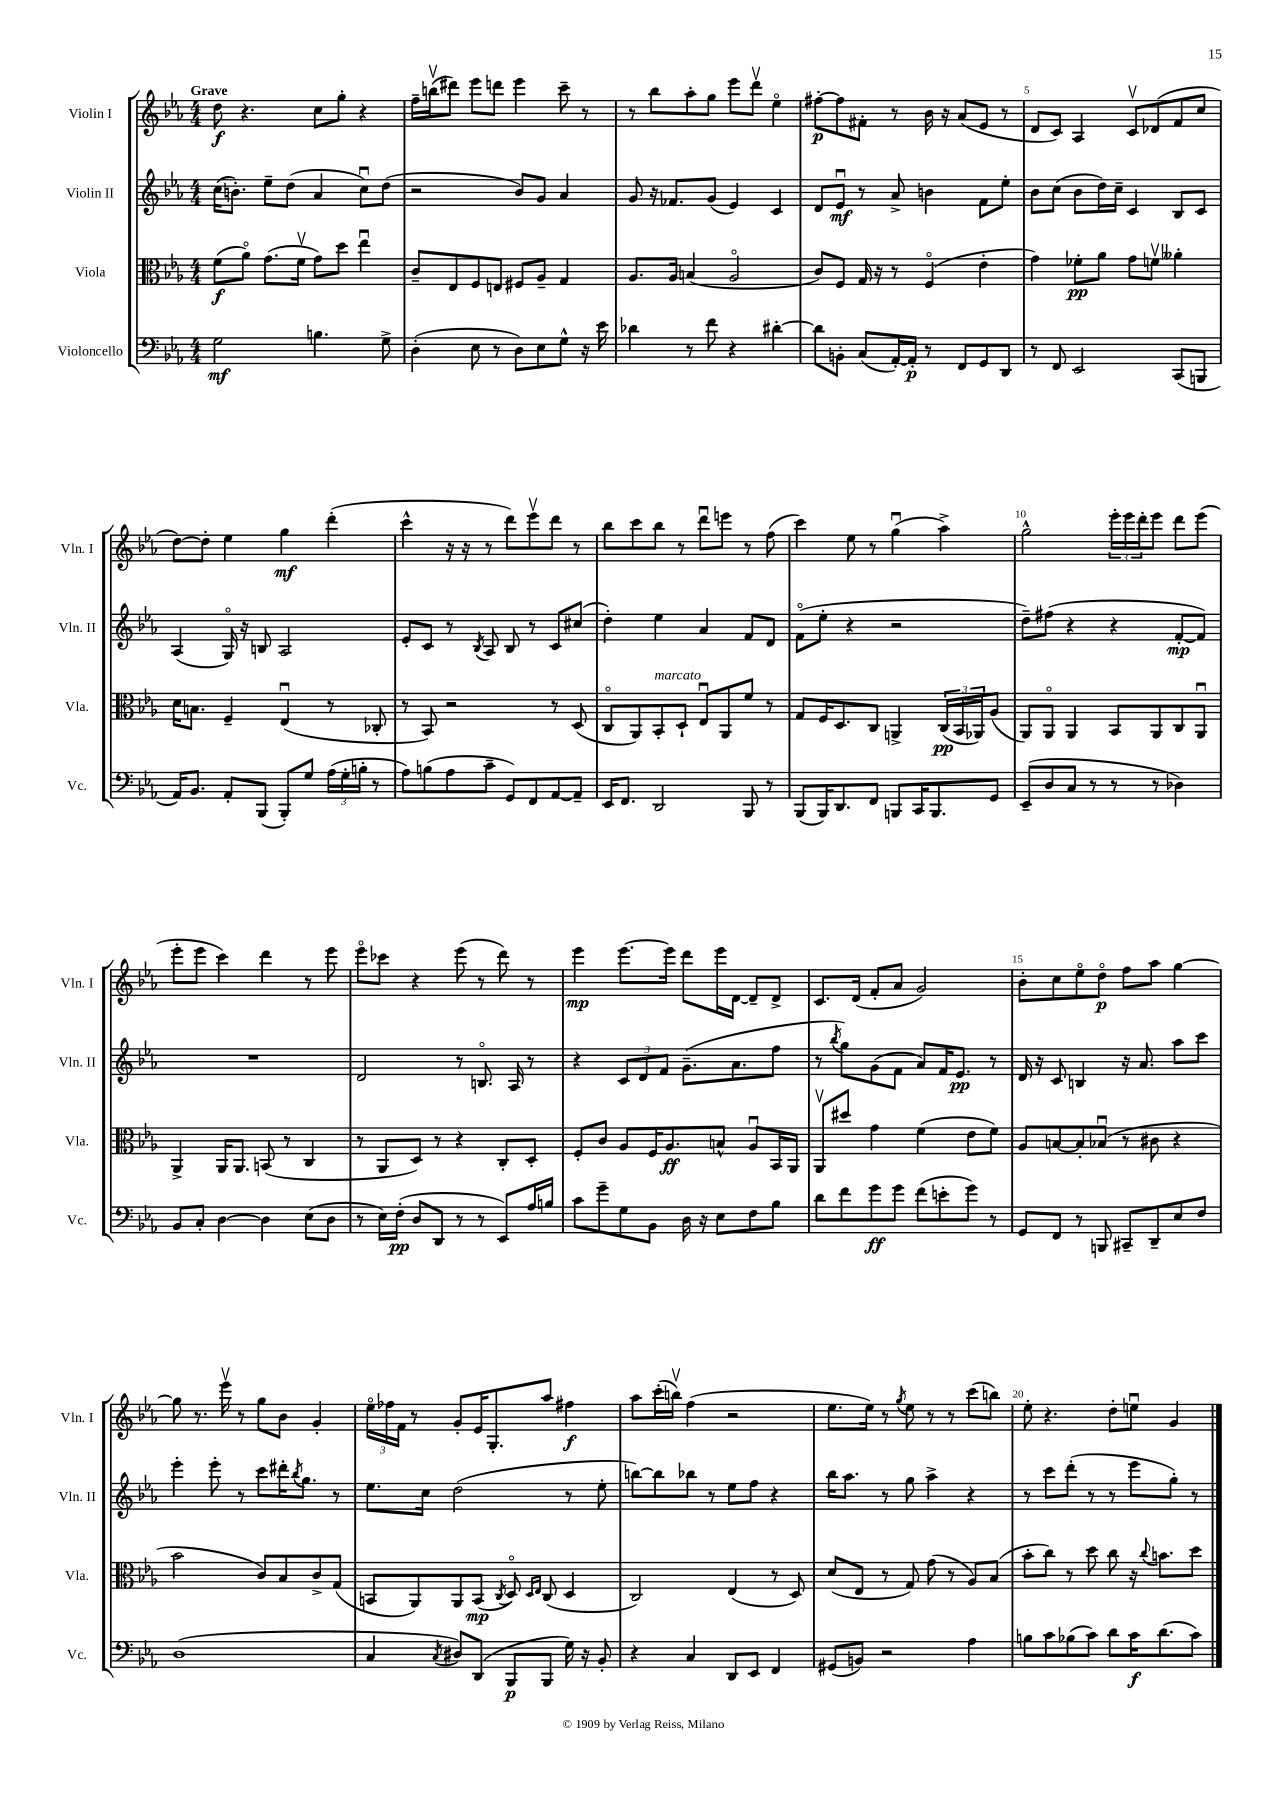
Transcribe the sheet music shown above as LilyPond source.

<<
\new StaffGroup <<
\new Staff = "s0" \with { instrumentName = "Violin I" shortInstrumentName = "Vln. I" } {
    \clef treble \key ees \major \numericTimeSignature \time 4/4 \tempo "Grave"
    d''8\f r4. c''8 g''8-. r4 |
    f''16-- b''16\upbow( dis'''8) ees'''8 d'''8 ees'''4 c'''8-- r8 |
    r8 bes''8 aes''8-. g''8 ees'''8 d'''8\upbow ees''4\flageolet |
    fis''8~-.\p fis''8 fis'8-. r8 bes'16 r16 aes'8( ees'8 r8 |
    d'8 c'8) aes4 c'8\upbow des'8( f'8 c''8 |
    d''8~) d''8-. ees''4 g''4\mf d'''4-.( |
    c'''4-^ r16 r16 r8 d'''8) ees'''8\upbow d'''8 r8 |
    bes''8 c'''8 bes''8 r8 d'''8\downbow e'''8 r8 f''8( |
    c'''4) ees''8 r8 g''4\downbow( aes''4->) |
    g''2-^ \tuplet 3/2 { ees'''16-. ees'''16 d'''16-. } ees'''8 d'''8 ees'''8( |
    ees'''8-. ees'''8 c'''4) d'''4 r8 ees'''8 |
    ees'''8\flageolet ces'''8 r4 ees'''8( r8 d'''8) r8 |
    ees'''4\mp ees'''8.~ ees'''16 d'''8 ees'''16 d'16~ d'8-- d'8-> |
    c'8. d'16( f'8-. aes'8 g'2) |
    bes'8-. c''8 ees''8\flageolet d''8\flageolet\p f''8 aes''8 g''4~ |
    g''8 r8. ees'''16\upbow r8 g''8 bes'8 g'4-. |
    \tuplet 3/2 { ees''16\flageolet fes''16 f'16 } r8 g'8-. ees'16 g8.-. aes''8 fis''4\f |
    aes''8 c'''16-.( b''16\upbow) f''4( r2 |
    ees''8. ees''16) r8 \acciaccatura { g''8 } ees''8 r8 r8 c'''8( b''8) |
    ees''8-. r4. d''8-. e''8\downbow g'4 \bar "|." |
}
\new Staff = "s1" \with { instrumentName = "Violin II" shortInstrumentName = "Vln. II" } {
    \clef treble \key ees \major \numericTimeSignature \time 4/4
    c''16( b'8.-.) ees''8-- d''8( aes'4 c''8\downbow) d''8( |
    r2 bes'8) g'8 aes'4 |
    g'8 r16 fes'8. g'8( ees'4) c'4 |
    d'8 ees'8\downbow\mf r8 aes'8-> b'4 f'8 ees''8-. |
    bes'8 c''8( bes'8 d''16) c''16-- c'4 bes8 c'8 |
    aes4( g16\flageolet) r16 b8 aes2 |
    ees'8-. c'8 r8 \acciaccatura { bes8 } aes8 bes8 r8 c'8 cis''8( |
    d''4-.) ees''4 aes'4 f'8 d'8 |
    f'8\flageolet( ees''8-. r4 r2 |
    d''8--) fis''8( r4 r4 f'8~-.\mp f'8) |
    R1 |
    d'2 r8 b8.\flageolet aes16 r8 |
    r4 \tuplet 3/2 { c'8 d'8 f'8 } g'8.--( aes'8. f''8 |
    r8 \acciaccatura { bes''8 } g''8) g'8( f'8 aes'8) f'16 ees'8.\pp r8 |
    d'16 r16 c'8 b4 r16 aes'8. aes''8 c'''8 |
    ees'''4-. ees'''8-. r8 c'''8 dis'''16-. \acciaccatura { bes''8 } g''8. r8 |
    ees''8. c''16 d''2( r8 ees''8-. |
    b''8~) b''8 bes''8 r8 ees''8 f''8 r4 |
    bes''16 aes''8. r8 g''8 aes''4-> r4 |
    r8 c'''8 d'''8-.( r8 r8 ees'''8 g''8-.) r8 \bar "|." |
}
\new Staff = "s2" \with { instrumentName = "Viola" shortInstrumentName = "Vla." } {
    \clef alto \key ees \major \numericTimeSignature \time 4/4
    f'8\f( aes'8\flageolet) g'8.( f'16\upbow g'8) d''8 ees''4\downbow |
    c'8-- ees8 f8 e8 fis8 aes8-- g4 |
    aes8. aes16 b4( aes2\flageolet |
    c'8) f8 g16 r16 r8 f4\flageolet( ees'4-. |
    g'4) fes'8-.\pp aes'8 g'8 f'8\upbow aeses'4-. |
    d'16 b8. f4-- ees4\downbow( r8 ces8-. |
    r8 bes,8) r2 r8 d8( |
    c8\flageolet aes,8) bes,8-.^\markup { \italic "marcato" } d8-! ees8\downbow aes,8 f'8 r8 |
    g8 f16 d8. c8 a,4-> \tuplet 3/2 { c16\pp( bes,16 aes,16) } aes8( |
    aes,8) aes,8\flageolet aes,4 bes,8 aes,8 c8 aes,8\downbow |
    aes,4-> aes,16 aes,8. b,8( r8 c4 |
    r8 aes,8 d8) r8 r4 c8-. d8-. |
    f8-. c'8 aes8 f16 aes8.\ff b8-^ aes8\downbow bes,16 aes,16 |
    aes,8\upbow dis''8 g'4 f'4( ees'8 f'8) |
    aes8 b8~ b8-. bes8\downbow( r8 cis'8 r4 |
    bes'2 c'8) bes8 c'8-> g8( |
    b,8 aes,8) aes,8 b,8\mp( \acciaccatura { c8 } d8\flageolet) \grace { d16 ees16 } c8( d4 |
    c2) ees4( r8 d8) |
    d'8( ees8 r8 g8) g'8( r8 aes8) bes8( |
    bes'8-. c''8) r8 d''8 c''8 r16 \appoggiatura { c''8 } b'8. d''8 \bar "|." |
}
\new Staff = "s3" \with { instrumentName = "Violoncello" shortInstrumentName = "Vc." } {
    \clef bass \key ees \major \numericTimeSignature \time 4/4
    g2\mf b4. g8-> |
    d4-.( ees8 r8 d8) ees8 g8-^ r16 ees'16 |
    des'4 r8 f'8 r4 dis'4~-. |
    dis'8 b,8-. c8( aes,16~-.) aes,16-.\p r8 f,8 g,8 d,8 |
    r8 f,8 ees,2 c,8( b,,8 |
    aes,16) bes,8. aes,8-. bes,,8( bes,,8-.) g8 \tuplet 3/2 { aes16( g16-. b16-. } r8 |
    aes8) b8( aes8 c'8-- g,8) f,8 aes,8~ aes,8-- |
    ees,16 f,8. d,2 bes,,8 r8 |
    bes,,8( bes,,16) d,8. f,8 b,,8 c,16 b,,8. g,8 |
    ees,8--( d8 c8 r8 r8 r8 des4) |
    bes,8 c8-. d4~ d4 ees8( d8 |
    r8 ees16) f16-.\pp( d8 d,8 r8 r8 ees,8) aes16 b16 |
    c'8 g'8-- g8 bes,8 d16 r16 ees8 f8 bes8 |
    d'8 f'8 g'8\ff g'8 f'8( e'8-. g'8) r8 |
    g,8 f,8 r8 b,,8 cis,8-- d,8-- ees8 f8 |
    d1( |
    c4 \acciaccatura { c8 } dis8) d,8( bes,,8\p bes,,8 g16) r16 bes,8-. |
    r4 c4 d,8 ees,8 f,4 |
    gis,8( b,8) r2 aes4 |
    b8 c'8 bes8( c'8) d'8 c'16\f d'8.( c'8) \bar "|." |
}
>>
>>
\layout { \context { \Score \override BarNumber.break-visibility = ##(#f #t #t) barNumberVisibility = #(every-nth-bar-number-visible 5) } }
